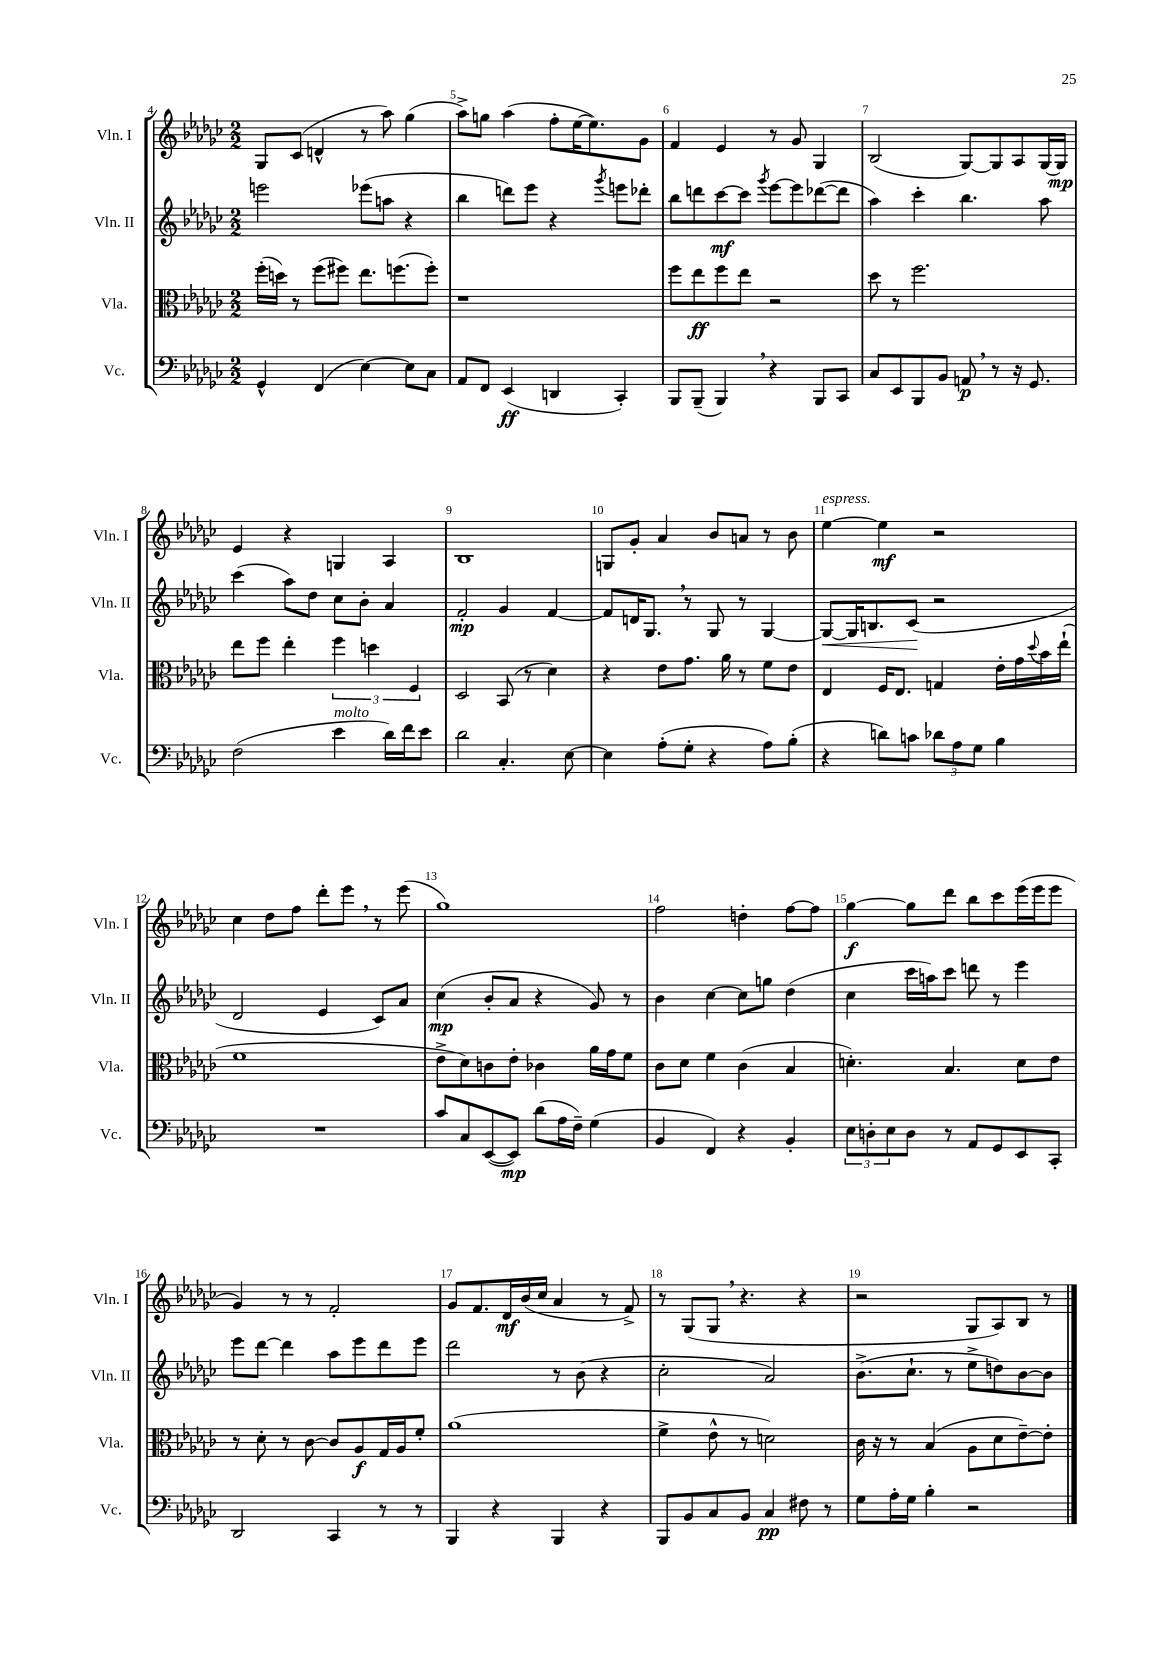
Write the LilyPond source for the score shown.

<<
\new StaffGroup <<
\new Staff = "s0" \with { instrumentName = "Vln. I" shortInstrumentName = "Vln. I" } {
    \clef treble \key ges \major \numericTimeSignature \time 2/2
    ges8 ces'8( d'4-^ r8 aes''8) ges''4( |
    aes''8->) g''8 aes''4( f''8-. ees''16~ ees''8.) ges'8 |
    f'4 ees'4 r8 ges'8 ges4 |
    bes2( ges8~) ges8 aes8 ges16~ ges16\mp |
    ees'4 r4 g4 aes4 |
    bes1 |
    g8 ges'8-. aes'4 bes'8 a'8 r8 bes'8 |
    ees''4~^\markup { \italic "espress." } ees''4\mf r2 |
    ces''4 des''8 f''8 des'''8-. ees'''8 \breathe r8 ees'''8( |
    ges''1) |
    f''2 d''4-. f''8~ f''8 |
    ges''4~\f ges''8 des'''8 bes''8 ces'''8 ees'''16( ees'''16 ees'''8 |
    ges'4) r8 r8 f'2-. |
    ges'8 f'8. des'16\mf bes'16( ces''16 aes'4 r8 f'8->) |
    r8 ges8( ges8 \breathe r4. r4 |
    r2 ges8 aes8) bes8 r8 \bar "|." |
}
\new Staff = "s1" \with { instrumentName = "Vln. II" shortInstrumentName = "Vln. II" } {
    \clef treble \key ges \major \numericTimeSignature \time 2/2
    e'''2 ees'''8( a''8 r4 |
    bes''4 d'''8) ees'''8 r4 \acciaccatura { ges'''8 } e'''8 des'''8-. |
    bes''8 d'''8 ces'''8~\mf ces'''8 \acciaccatura { ges'''8 } ees'''8~ ees'''8 des'''8~( des'''8 |
    aes''4) ces'''4-. bes''4. aes''8 |
    ces'''4( aes''8) des''8 ces''8 bes'8-. aes'4 |
    f'2-.\mp ges'4 f'4~ |
    f'8 d'16 ges8. \breathe r8 ges8 r8 ges4~ |
    ges8~\< ges16 b8. ces'8\!( r2 |
    des'2 ees'4 ces'8) aes'8 |
    ces''4\mp( bes'8-. aes'8 r4 ges'8) r8 |
    bes'4 ces''4~ ces''8 g''8 des''4( |
    ces''4 ces'''16 a''16) ces'''8 d'''8 r8 ees'''4 |
    ees'''8 des'''8~ des'''4 aes''8 ees'''8 des'''8 ees'''8 |
    des'''2 r8 bes'8( r4 |
    ces''2-. aes'2) |
    bes'8.->( ces''8.-! r8 ees''8-> d''8) bes'8~ bes'8 \bar "|." |
}
\new Staff = "s2" \with { instrumentName = "Vla." shortInstrumentName = "Vla." } {
    \clef alto \key ges \major \numericTimeSignature \time 2/2
    f''16-.( d''16) r8 f''8( fis''8) ees''8. f''8.( f''8-.) |
    r1 |
    f''8 ees''8\ff f''8 ees''8 r2 |
    des''8 r8 f''2. |
    ees''8 f''8 ees''4-. \tuplet 3/2 { f''4 d''4 f4 } |
    des2 bes,8( r8 des'4) |
    r4 ees'8 ges'8. aes'16 r8 f'8 ees'8 |
    ees4 f16 ees8. g4 ees'16-. ges'16 \appoggiatura { des''8 } bes'16 ees''16-!( |
    f'1 |
    ees'8-> des'8) c'8 ees'8-. ces'4 aes'16 ges'16 f'8 |
    ces'8 des'8 f'4 ces'4( bes4 |
    d'4.-.) bes4. d'8 ees'8 |
    r8 des'8-. r8 ces'8~ ces'8 aes8\f ges16 aes16 f'8-. |
    aes'1( |
    f'4-> ees'8-^ r8 d'2) |
    ces'16 r16 r8 bes4( aes8 des'8 ees'8~--) ees'8-. \bar "|." |
}
\new Staff = "s3" \with { instrumentName = "Vc." shortInstrumentName = "Vc." } {
    \clef bass \key ges \major \numericTimeSignature \time 2/2
    ges,4-^ f,4( ees4~) ees8 ces8 |
    aes,8 f,8 ees,4\ff( d,4 ces,4-.) |
    bes,,8 bes,,8--( bes,,4) \breathe r4 bes,,8 ces,8 |
    ces8 ees,8 bes,,8 bes,8 a,8\p \breathe r8 r16 ges,8. |
    f2( ees'4^\markup { \italic "molto" } des'16) f'16 ees'8 |
    des'2 ces4.-. ees8~ |
    ees4 aes8-.( ges8-. r4 aes8) bes8-.( |
    r4 d'8) c'8 \tuplet 3/2 { des'8 aes8 ges8 } bes4 |
    R1 |
    ces'8 ces8 ees,8~( ees,8\mp) des'8( aes16 f16--) ges4( |
    bes,4 f,4) r4 bes,4-. |
    \tuplet 3/2 { ees8 d8-. ees8 } d8 r8 aes,8 ges,8 ees,8 ces,8-. |
    des,2 ces,4 r8 r8 |
    bes,,4 r4 bes,,4 r4 |
    bes,,8 bes,8 ces8 bes,8 ces4\pp fis8 r8 |
    ges8 aes16-. ges16 bes4-. r2 \bar "|." |
}
>>
>>
\layout { \context { \Score currentBarNumber = #4 \override BarNumber.break-visibility = ##(#f #t #t) barNumberVisibility = #all-bar-numbers-visible } }
